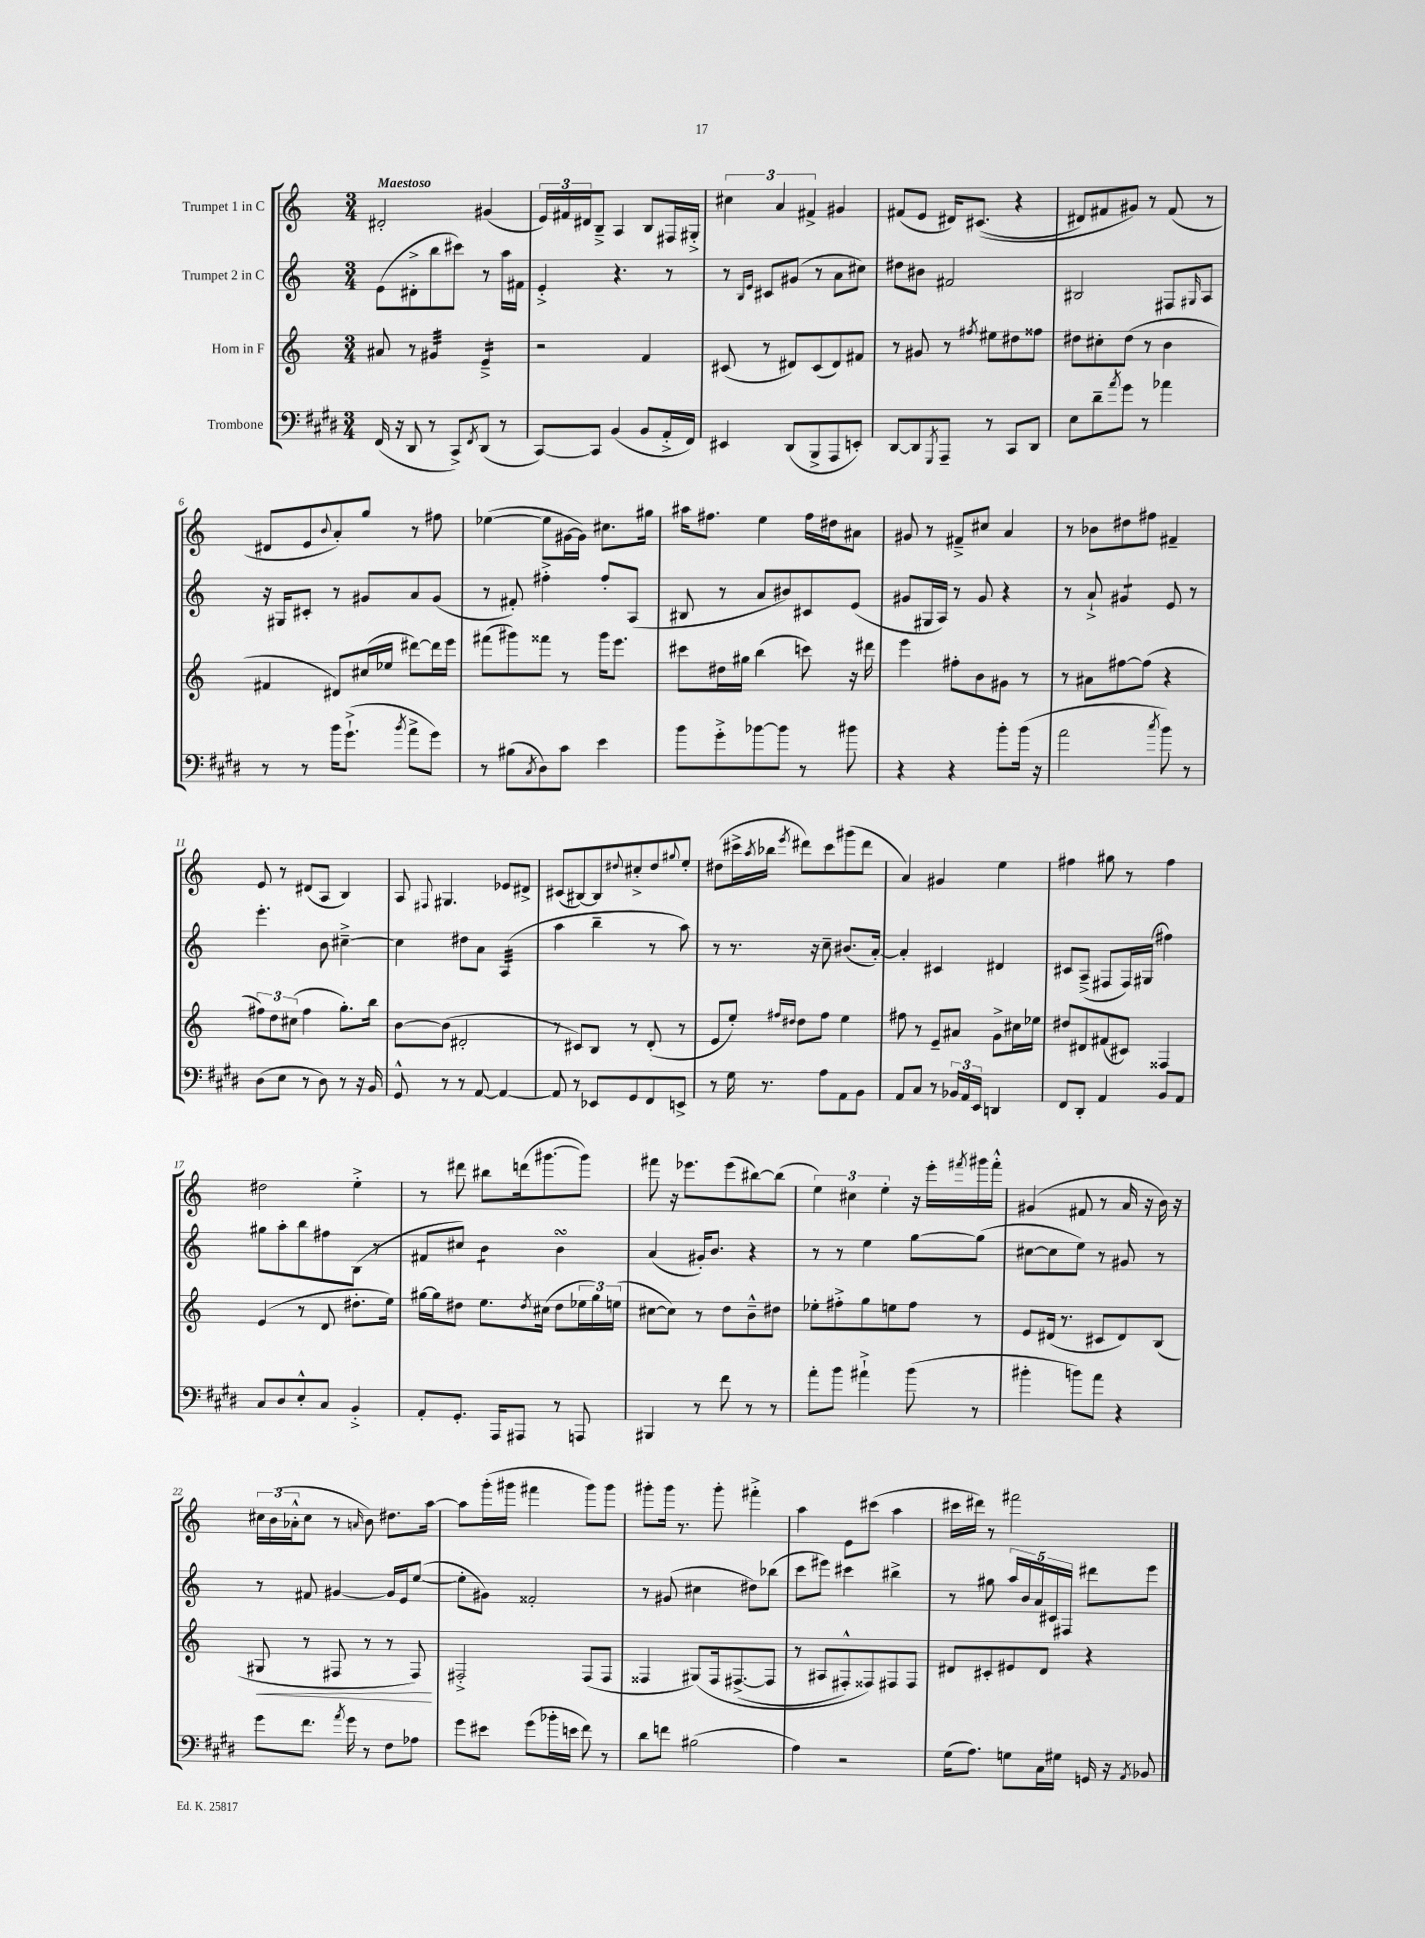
<<
\new StaffGroup <<
\new Staff = "s0" \with { instrumentName = "Trumpet 1 in C" } {
    \clef treble \key c \major \numericTimeSignature \time 3/4 \tempo "Maestoso"
    dis'2-. gis'4( |
    \tuplet 3/2 { e'16) fis'16 dis'16 } b8---> a4 b8 fis16 gis16-.-> |
    \tuplet 3/2 { cis''4 a'4 fis'4-> } gis'4 |
    fis'8( e'8 dis'16) cis'8.(\( r4 |
    dis'8) fis'8 gis'8\) r8 fis'8( r8 |
    dis'8 e'8 \appoggiatura { b'8 } a'8-.) g''8 r8 fis''8 |
    ees''4~( ees''8 gis'16~ gis'16) cis''8. gis''16 |
    ais''16 fis''8. e''4 fis''16 dis''16 ais'8 |
    gis'8 r8 fis'8---> cis''8 a'4 |
    r8 bes'8 dis''8 fis''8 fis'4-- |
    e'8 r8 dis'8( a8 b4) |
    a8 \appoggiatura { fis8 } gis4. ees'8 dis'8-> |
    cis'8( bis8~) bis8 \appoggiatura { dis''8 } cis''8-.-> dis''8 \appoggiatura { gis''8 } e''8-. |
    dis''8( cis'''16-> \acciaccatura { a''8 } bes''16 \acciaccatura { e'''8 } dis'''8) cis'''8 gis'''8( dis'''8 |
    a'4) gis'4 e''4 |
    fis''4 gis''8 r8 fis''4 |
    dis''2 e''4-.-> |
    r8 dis'''8 bis''8 d'''16( gis'''8.~ gis'''8) |
    fis'''8 r16 ees'''8. ees'''8( bis''8~) bis''8( |
    \tuplet 3/2 { e''4) cis''4 e''4-. } r16 e'''16-. \acciaccatura { fis'''8 } gis'''16 fis'''16-.-^ |
    gis'4( fis'8 r8 a'16 r16 b'16) r16 |
    \tuplet 3/2 { cis''16 b'16( aes'16-.-^ } cis''8 r8 \grace { a'16 } b'8) dis''8. a''16~ |
    a''8 g'''16-.( gis'''16 fis'''4 gis'''8) gis'''8 |
    gis'''8-. gis'''16 r8. gis'''8-. fis'''4-.-> |
    a''4 e'8 cis'''8( a''4 |
    cis'''16 dis'''16) r8 fis'''2 \bar "|." |
}
\new Staff = "s1" \with { instrumentName = "Trumpet 2 in C" } {
    \clef treble \key c \major \numericTimeSignature \time 3/4
    e'8( dis'8-.-> b''8 cis'''8) r8 a''16 fis'16 |
    e'4-.-> r4. r8 |
    r8 \grace { b16 e'16 } cis'8 gis'8( r8 a'8 cis''8) |
    dis''8 bis'8 fis'2 |
    bis2 fis8 \grace { gis16 } a8 |
    r16 gis16 cis'8-. r8 gis'8 a'8 gis'8( |
    r8 fis'8-.) fis''4-.-> fis''8-. a8( |
    bis8 r8 a'8 bis'8) cis'8 e'8( |
    gis'8 gis16 a16) r8 gis'8 r4 |
    r8 a'8-!-> gis'4:8 e'8 r8 |
    e'''4.-. b'8 cis''4~---> |
    cis''4 dis''8 a'8 a4:32( |
    a''4 b''4-- r8 a''8) |
    r8 r8. r16 c''8-- bis'8.( a'16~-.) |
    a'4-. cis'4 dis'4 |
    cis'8 a8--->( fis8 fis16) gis16( fis''4) |
    gis''8 a''8-. b''8 fis''8 b8( r8 |
    fis'8 cis''8) b'4:8 b'4\turn |
    a'4( gis'16-.) b'8. r4 |
    r8 r8 e''4 g''8~ g''8( |
    cis''8~ cis''8 e''8) r8 gis'8 r8 |
    r8 fis'8 gis'4~ gis'16 e'16 e''8~( |
    e''8-. gis'8) fisis'2-. |
    r8 gis'8( cis''4 dis''8) bes''8( |
    c'''8 eis'''8) cis'''4 bis''4-> |
    r8 gis''8 \tuplet 5/4 { a''16 b'16 a'16 cis'16 fis16 } dis'''8 e'''8 \bar "|." |
}
\new Staff = "s2" \with { instrumentName = "Horn in F" } {
    \clef treble \key c \major \numericTimeSignature \time 3/4
    ais'8 r8 gis'4:32 e'4:16---> |
    r2 f'4 |
    cis'8( r8 dis'8) cis'8( dis'8) fis'8 |
    r8 gis'8 r8 \acciaccatura { fis''8 } eis''8 dis''8 fisis''8 |
    dis''8 cis''8-. dis''8( r8 b'4 |
    fis'4 dis'8) cis''16( ees''16 dis'''8~) dis'''16 e'''16 |
    fis'''8( gis'''8) fisis'''8 r8 gis'''16 e'''8. |
    cis'''8 dis''16 gis''16 b''4( c'''8) r16 dis'''16 |
    e'''4 fis''8-. b'8 gis'8 r8 |
    r8 ais'8 fis''8~ fis''8( r4 |
    \tuplet 3/2 { fis''8) d''8 cis''8( } fis''4 g''8.-.) b''16 |
    b'8~ b'8( dis'2-. |
    r8 cis'8) b8 r8 d'8-.( r8 |
    e'8 e''8-.) \grace { fis''16 dis''16 } dis''8 fis''8 e''4 |
    fis''8 r8 e'8-- ais'8 g'8-> cis''16 ees''16 |
    dis''8 dis'8 fis'8( cis'8) fisis4 |
    e'4( r8 d'8 dis''8.-. e''16) |
    gis''16~ gis''16 dis''8 e''8. \acciaccatura { dis''8 } cis''16( dis''8 \tuplet 3/2 { ees''16 gis''16) e''16( } |
    cis''8~ cis''8) r8 d''8 b'8---^ dis''8 |
    ees''8-. fis''8-.-> g''8 e''8 fis''8 r8 |
    e'8 dis'16( r8. cis'8 dis'8) b8( |
    gis8\< r8 fis8 r8 r8 fis8\!) |
    fis2-.-> fis8( fis8 |
    fisis4 gis8)\( fisis16 fis8.~->( fis8 |
    r8 ais8 fis8-.-^) fisis8\) fis8 fis8 |
    dis'8 cis'8-. eis'8 dis'8 r4 \bar "|." |
}
\new Staff = "s3" \with { instrumentName = "Trombone" } {
    \clef bass \key e \major \numericTimeSignature \time 3/4
    fis,16( r16 dis,8 r8 cis,8->) \acciaccatura { fis,8 } dis,8( r8 |
    cis,8~) cis,8 b,4( b,8 a,16-.-> fis,16) |
    eis,4 dis,8( b,,8-> a,,8 e,8-.) |
    dis,8~ dis,8 \acciaccatura { gis,,8 } a,,8-- r8 cis,8 dis,8 |
    e8 dis'8-- \acciaccatura { a'8 } gis'8 r8 aes'4 |
    r8 r8 b'16 gis'8.-!->( \acciaccatura { b'8 } a'8-> gis'8) |
    r8 bis8( \acciaccatura { cis8 } dis8) cis'8 e'4 |
    b'8 gis'8-.-> bes'8~ bes'8 r8 bis'8 |
    r4 r4 b'8-. b'16( r16 |
    a'2 \acciaccatura { cis''8 } b'8) r8 |
    dis8( e8 r8 dis8) r8 r16 b,16 |
    gis,8-^ r8 r8 a,8~ a,4~ |
    a,8 r8 ees,8 gis,8 fis,8 e,8-> |
    r8 gis16 r8. a8 a,8 b,8 |
    a,8 cis8 r8 \tuplet 3/2 { bes,16 a,16 e,16 } d,4 |
    fis,8 dis,8-. a,4 b,8 a,8 |
    cis8 dis8 e8-.-^ cis8 b,4-.-> |
    a,8-. gis,8.-. a,,16 ais,,8 r8 a,,8 |
    bis,,4 r8 fis'8 r8 r8 |
    a'8-. b'8 ais'4-!-> b'8( r8 |
    bis'4-. b'8) a'8 r4 |
    gis'8 fis'8. \acciaccatura { a'8 } gis'16 r8 fis8 aes8 |
    gis'8 eis'8 gis'8( bes'16-. e'16 fis'8) r8 |
    dis'8 f'8 bis2( |
    a4) r2 |
    gis16( a8.) g8 cis16 gis16 g,16 r16 \acciaccatura { a,8 } bes,8 \bar "|." |
}
>>
>>
